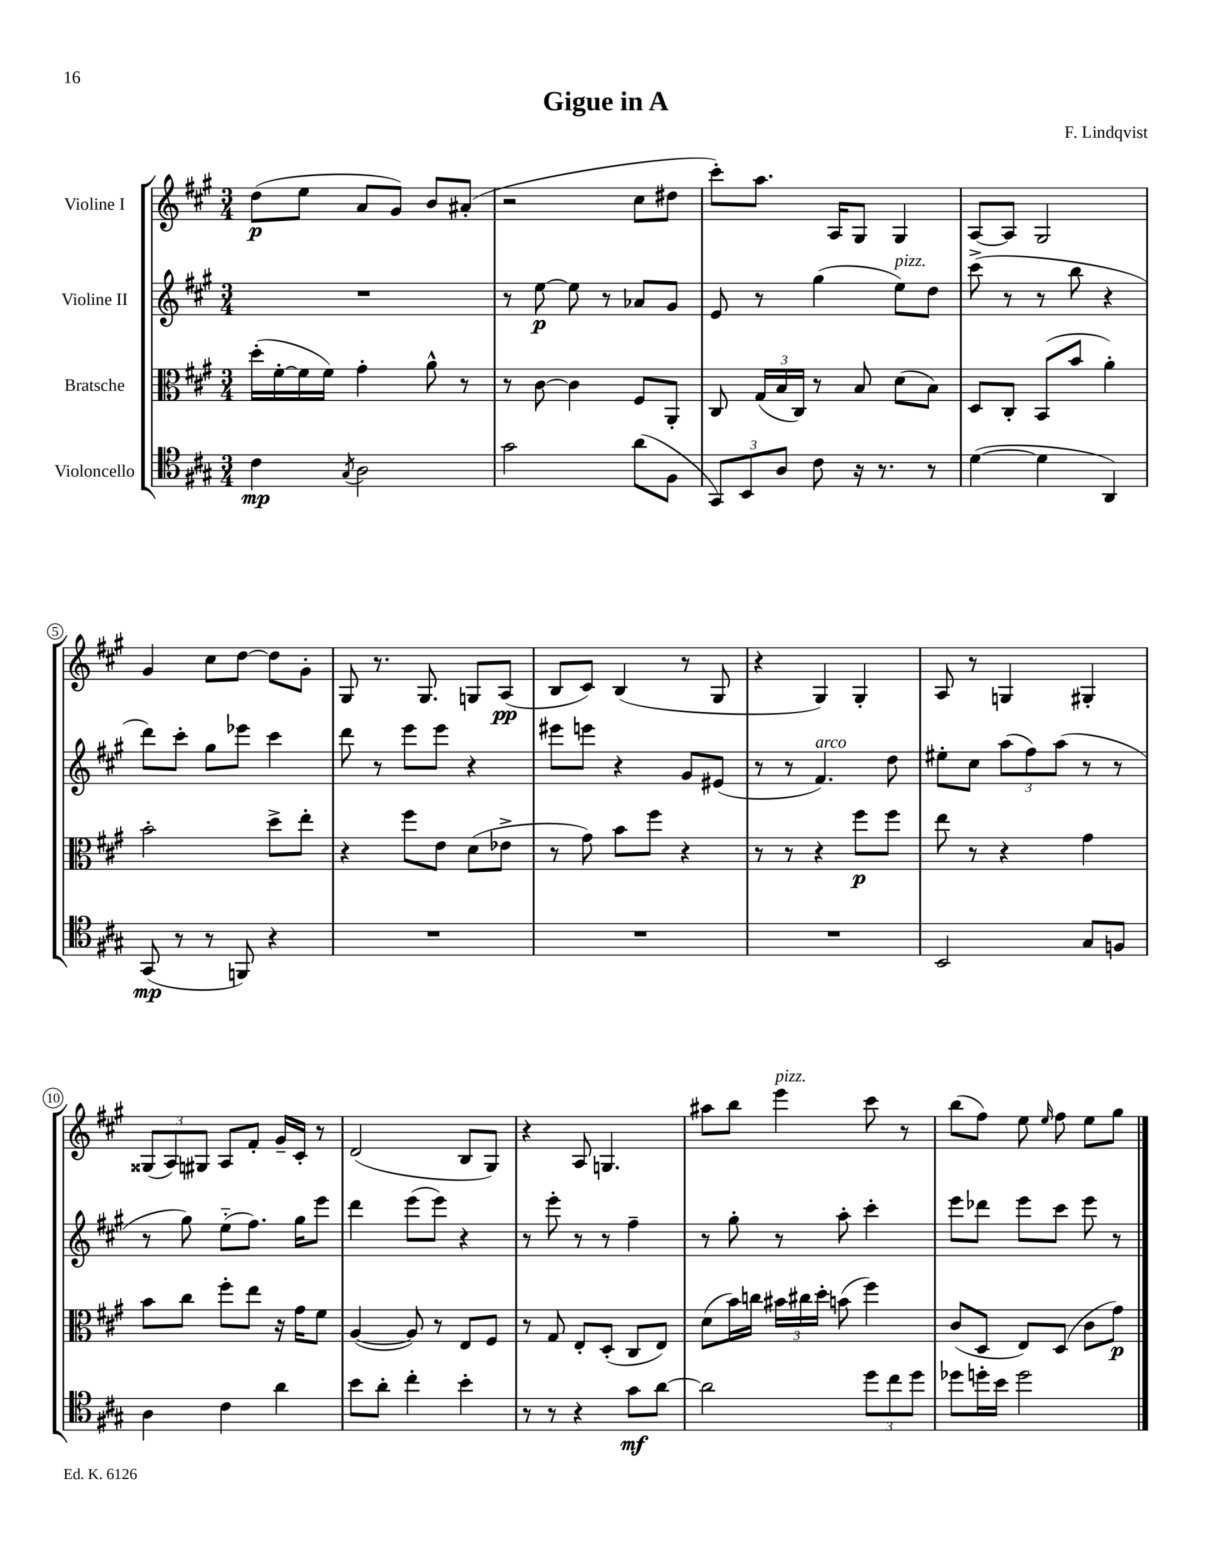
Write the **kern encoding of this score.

**kern	**dynam	**kern	**dynam	**kern	**dynam	**kern	**dynam
*part4	*part4	*part3	*part3	*part2	*part2	*part1	*part1
*staff4	*staff4	*staff3	*staff3	*staff2	*staff2	*staff1	*staff1
*I"Violoncello	*	*I"Bratsche	*	*I"Violine II	*	*I"Violine I	*
*clefC4	*	*clefC3	*	*clefG2	*	*clefG2	*
*k[f#c#g#]	*	*k[f#c#g#]	*	*k[f#c#g#]	*	*k[f#c#g#]	*
*M3/4	*	*M3/4	*	*M3/4	*	*M3/4	*
=1	=1	=1	=1	=1	=1	=1	=1
4c#\	mp	(16dd'\LL	.	2.r	.	(8dd\L	p
.	.	[16f#'\	.	.	.	.	.
.	.	16f#\]	.	.	.	8ee\J	.
.	.	16f#\JJ)	.	.	.	.	.
8qG#/	.	.	.	.	.	.	.
2A\	.	4g#'\	.	.	.	8a/L	.
.	.	.	.	.	.	8g#/J)	.
.	.	8a^^\	.	.	.	8b/L	.
.	.	8r	.	.	.	(8a#X'/J	.
=2	=2	=2	=2	=2	=2	=2	=2
2g#\	.	8r	.	8r	.	2r	.
.	.	[8c#\	.	[8ee\	p	.	.
.	.	4c#\]	.	8ee\]	.	.	.
.	.	.	.	8r	.	.	.
(8a\L	.	8F#/L	.	8a-X/L	.	8cc#\L	.
8F#\J	.	8AA'/J	.	8g#/J	.	8dd#X\J	.
=3	=3	=3	=3	=3	=3	=3	=3
12GG#/L)	.	8C#/	.	8e/	.	8ccc#'\L)	.
12BB/	.	.	.	.	.	.	.
.	.	(24G#/LL	.	8r	.	8.aa\J	.
12A/J	.	24B/	.	.	.	.	.
.	.	24C#/JJ)	.	.	.	.	.
8c#\	.	8r	.	(4gg#\	.	.	.
.	.	.	.	.	.	16A/KL	.
16r	.	8B/	.	.	.	8G#/J	.
8.r	.	.	.	.	.	.	.
!	!	!	!	!LO:TX:a:i:t=pizz.	!	!	!
.	.	(8d\L	.	8ee\L)	.	4G#/	.
8r	.	8B\J)	.	8dd\J	.	.	.
=4	=4	=4	=4	=4	=4	=4	=4
([4d\	.	8D/L	.	(8ccc#^\	.	[8A/L	.
.	.	8C#'/J	.	8r	.	8A/J]	.
4d\]	.	(8BB/L	.	8r	.	2G#/	.
.	.	8b/J	.	8bb\	.	.	.
4AA/)	.	4a'\)	.	4r	.	.	.
!!LO:LB:g=z
=5	=5	=5	=5	=5	=5	=5	=5
(8GG#/	mp	2b'\	.	8ddd\L)	.	4g#/	.
8r	.	.	.	8ccc#'\J	.	.	.
8r	.	.	.	8gg#\L	.	8cc#\L	.
8FFn/)	.	.	.	8eee-X\J	.	[8dd\J	.
4r	.	8dd^\L	.	4ccc#\	.	8dd\L]	.
.	.	8ee'\J	.	.	.	8g#'\J	.
=6	=6	=6	=6	=6	=6	=6	=6
2.r	.	4r	.	8ddd\	.	8G#/	.
.	.	.	.	8r	.	8.r	.
.	.	8ff#\L	.	8eee\L	.	.	.
.	.	.	.	.	.	8.G#/	.
.	.	8e\J	.	8eee\J	.	.	.
.	.	(8d\L	.	4r	.	8Gn/L	.
.	.	8e-X^\J	.	.	.	(8A/J	pp
=7	=7	=7	=7	=7	=7	=7	=7
2.r	.	8r	.	8eee#X\L	.	8B/L	.
.	.	8g#\)	.	8eeen\J	.	8c#/J)	.
.	.	8b\L	.	4r	.	(4B/	.
.	.	8ff#\J	.	.	.	.	.
.	.	4r	.	8g#/L	.	8r	.
.	.	.	.	(8e#X/J	.	8G#/	.
=8	=8	=8	=8	=8	=8	=8	=8
2.r	.	8r	.	8r	.	4r	.
.	.	8r	.	8r	.	.	.
!	!	!	!	!LO:TX:a:i:t=arco	!	!	!
.	.	4r	.	4.f#/)	.	4G#/)	.
.	.	8ff#\L	p	.	.	4G#'/	.
.	.	8ff#\J	.	8dd\	.	.	.
=9	=9	=9	=9	=9	=9	=9	=9
2BB/	.	8ee\	.	8ee#X'\L	.	8A/	.
.	.	8r	.	8cc#\J	.	8r	.
.	.	4r	.	(12aa\L	.	4Gn/	.
.	.	.	.	12ff#\)	.	.	.
.	.	.	.	(12aa\J	.	.	.
8G#/L	.	4g#\	.	8r	.	4G#X'/	.
8Fn/J	.	.	.	8r	.	.	.
!!LO:LB:g=z
=10	=10	=10	=10	=10	=10	=10	=10
4A\	.	8b\L	.	8r	.	(12G##X/L	.
.	.	.	.	.	.	12A/)	.
.	.	8cc#\J	.	8gg#\)	.	.	.
.	.	.	.	.	.	12G#X/J	.
4c#\	.	8ff#'\L	.	(8ee\L	.	8A/L	.
.	.	8ee\J	.	8.ff#\J)	.	8f#'/J	.
4a\	.	16r	.	.	.	16g#~/LL	.
.	.	16g#\KL	.	16gg#\KL	.	16c#'/JJ	.
.	.	8f#\J	.	8eee\J	.	8r	.
=11	=11	=11	=11	=11	=11	=11	=11
8b\L	.	([4A/	.	4ddd\	.	(2d/	.
8a'\J	.	.	.	.	.	.	.
4cc#'\	.	8A/])	.	(8eee\L	.	.	.
.	.	8r	.	8eee\J)	.	.	.
4b'\	.	8E/L	.	4r	.	8B/L	.
.	.	8F#/J	.	.	.	8G#/J)	.
=12	=12	=12	=12	=12	=12	=12	=12
8r	.	8r	.	8r	.	4r	.
8r	.	8G#/	.	8eee'\	.	.	.
4r	.	8E'/L	.	8r	.	8A/	.
.	.	(8D'/J	.	8r	.	4.Gn/	.
8g#\L	mf	8C#/L	.	4ff#~\	.	.	.
[8a\J	.	8E/J)	.	.	.	.	.
=13	=13	=13	=13	=13	=13	=13	=13
2a\]	.	(8d\L	.	8r	.	8aa#X\L	.
.	.	16b\L)	.	8gg#'\	.	8bb\J	.
.	.	16ccn\JJ	.	.	.	.	.
!	!	!	!	!	!	!LO:TX:a:i:t=pizz.	!
.	.	24b#X\LL	.	8r	.	4eee\	.
.	.	24cc#X\	.	.	.	.	.
.	.	24dd'\JJ	.	.	.	.	.
.	.	(8bn\	.	8aa'\	.	.	.
12dd\L	.	4ff#\)	.	4ccc#'\	.	8ccc#\	.
12cc#\	.	.	.	.	.	.	.
.	.	.	.	.	.	8r	.
12dd\J	.	.	.	.	.	.	.
=14	=14	=14	=14	=14	=14	=14	=14
8dd-X\L	.	(8c#/L	.	8eee\L	.	(8bb\L	.
16ddn'\L	.	8D/J	.	8ddd-X\J	.	8ff#\J)	.
16b\JJ	.	.	.	.	.	.	.
2dd\	.	8E/L)	.	8eee\L	.	8ee\	.
.	.	.	.	.	.	16qqee/	.
.	.	(8D/J	.	8ccc#\J	.	8ff#\	.
.	.	8c#\L	.	8eee\	.	8ee\L	.
.	.	8g#\J)	p	8r	.	8gg#\J	.
==	==	==	==	==	==	==	==
*-	*-	*-	*-	*-	*-	*-	*-
